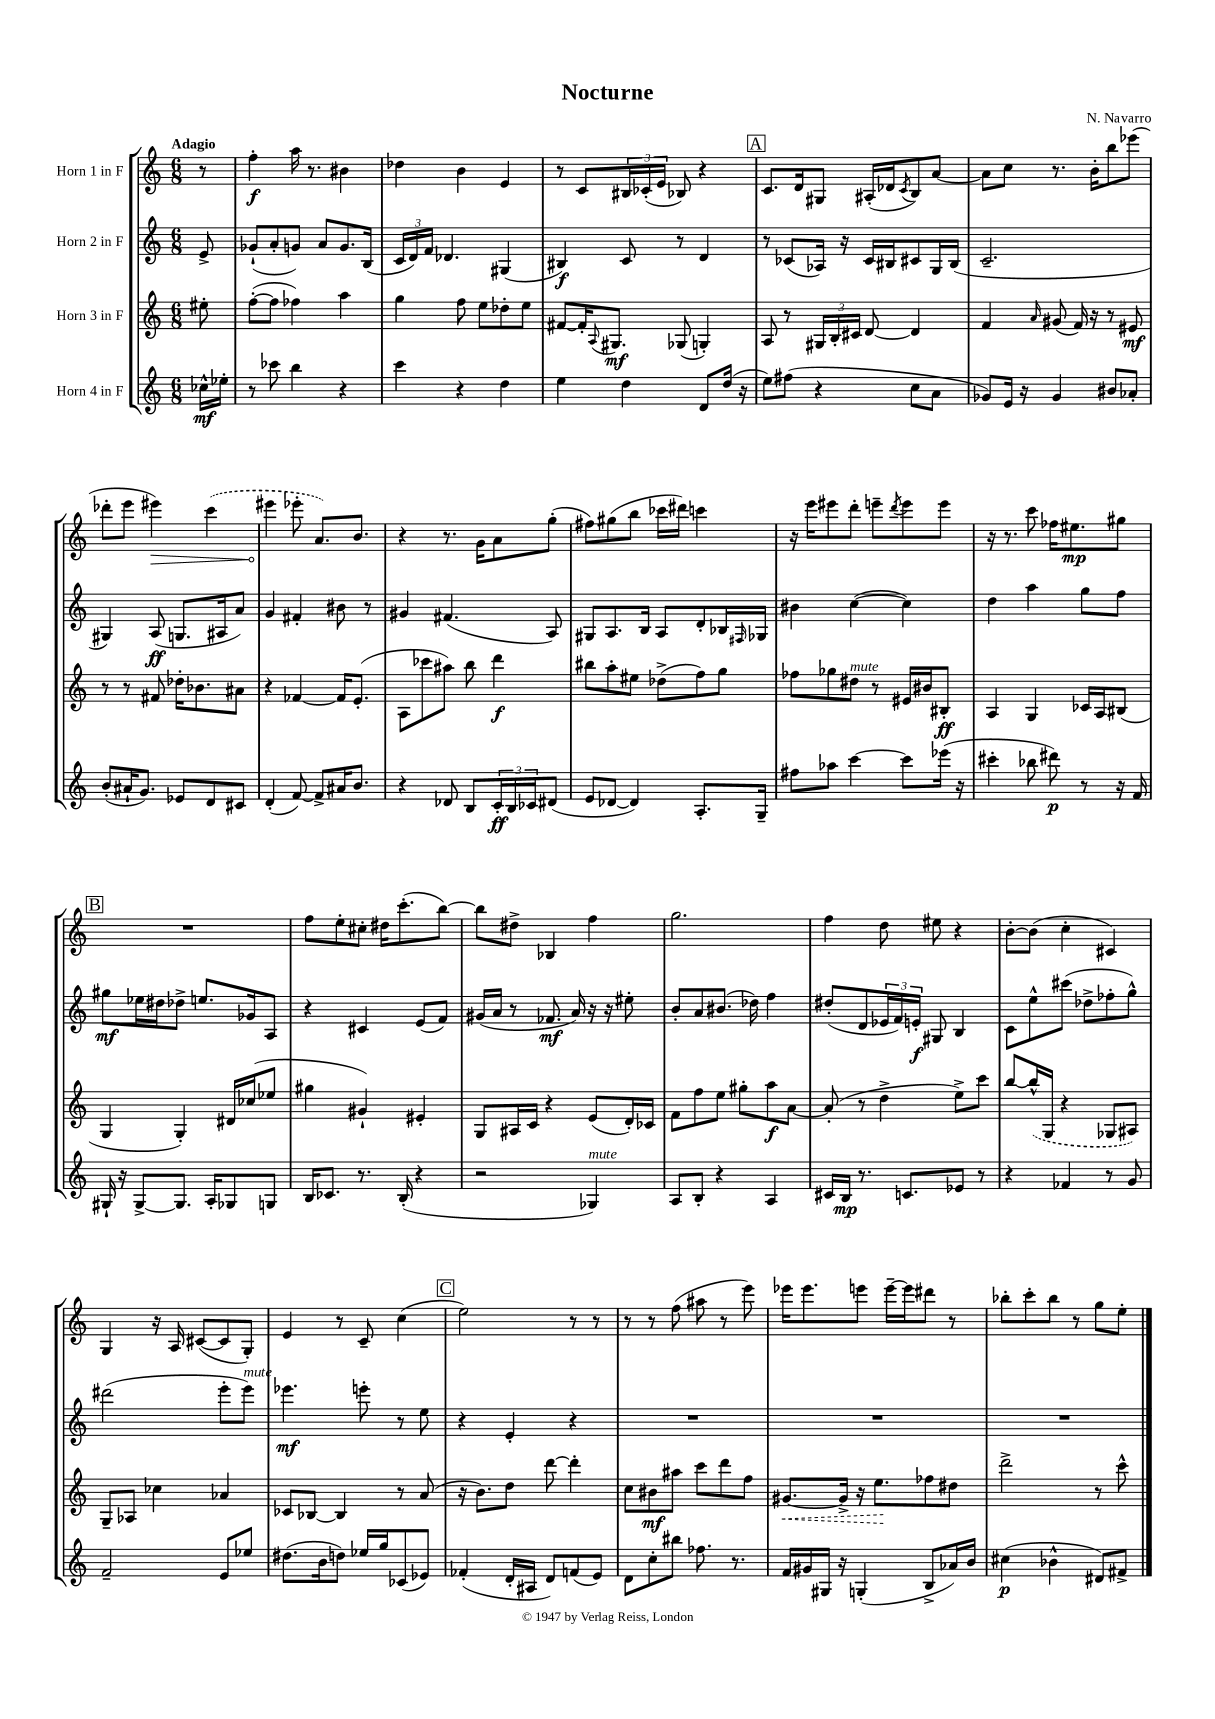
\header { title = "Nocturne" composer = "N. Navarro" }
<<
\new StaffGroup <<
\new Staff = "s0" \with { instrumentName = "Horn 1 in F" } {
    \clef treble \key c \major \numericTimeSignature \time 6/8 \partial 8 \tempo "Adagio"
    r8 |
    f''4-.\f a''16 r8. bis'4 |
    des''4 b'4 e'4 |
    r8 c'8 \tuplet 3/2 { bis16 ces'16-.( e'16 } bes8) r4 |
    \mark \markup { \box "A" } c'8. d'16 gis8 ais16-.( des'16 \acciaccatura { c'8 } b8) a'8~ |
    a'8 c''8 r8. b'16-. b''8 ees'''8( |
    des'''8-. e'''8 \once \override Hairpin.circled-tip = ##t eis'''4\>) \once \slurDashed c'''4( |
    eis'''4\! ees'''8-. a'8.) b'8. |
    r4 r8. g'16 a'8 g''8-.( |
    fis''8) gis''8( b''8 ces'''16 dis'''16) c'''4 |
    r16 e'''16 eis'''8 d'''8-. e'''8-- \acciaccatura { d'''8 } e'''8 e'''8 |
    r16 r8. c'''8 fes''16 eis''8.\mp gis''8 |
    \mark \markup { \box "B" } R2. |
    f''8 e''8-. cis''8-. dis''16 c'''8.-.( b''8~) |
    b''8 dis''8-> bes4 f''4 |
    g''2. |
    f''4 d''8 eis''8 r4 |
    b'8~-. b'8( c''4-. cis'4) |
    g4 r16 a16 cis'8~( cis'8 g8-.) |
    e'4 r8 c'8-- c''4( |
    \mark \markup { \box "C" } e''2) r8 r8 |
    r8 r8 f''8( ais''8 r8 e'''8) |
    ees'''16 ees'''8. e'''8 e'''16~-- e'''16 dis'''8 r8 |
    bes''8-. c'''8-. bes''8 r8 g''8 e''8-. \bar "|." |
}
\new Staff = "s1" \with { instrumentName = "Horn 2 in F" } {
    \clef treble \key c \major \numericTimeSignature \time 6/8 \partial 8
    e'8-> |
    ges'8-!( a'8-. g'8) a'8 g'8. b16( |
    \tuplet 3/2 { c'16 d'16) f'16 } des'4. gis4( |
    bis4\f) c'8 r8 d'4 |
    \mark \markup { \box "A" } r8 ces'8( aes16) r16 ces'16 bis16 cis'8 g16 bis16( |
    c'2.-- |
    gis4) a8\ff( g8. ais16 a'8) |
    g'4 fis'4-. bis'8 r8 |
    gis'4 fis'4.( a8) |
    gis8 a8. b16 a8 d'8-. bes16 \grace { fis16 } ges16 |
    bis'4 c''4~( c''4) |
    d''4 a''4 g''8 f''8 |
    \mark \markup { \box "B" } gis''8\mf ees''16 dis''16 des''8-> e''8. ges'16 a8 |
    r4 cis'4 e'8( f'8) |
    gis'16( a'16 r8 fes'8.\mf a'16) r16 r16 eis''8-. |
    b'8-. a'8 bis'8.( des''16) f''4 |
    dis''8-.( d'8 \tuplet 3/2 { ees'16 f'16) e'16-.\f } gis8 b4 |
    c'8 e''8-^ cis'''8( des''8-> fes''8-. g''8-^) |
    dis'''2( e'''8-. e'''8^\markup { \italic "mute" }) |
    ees'''4.\mf e'''8-. r8 e''8 |
    \mark \markup { \box "C" } r4 e'4-. r4 |
    R2. |
    R2. |
    R2. \bar "|." |
}
\new Staff = "s2" \with { instrumentName = "Horn 3 in F" } {
    \clef treble \key c \major \numericTimeSignature \time 6/8 \partial 8
    eis''8-. |
    f''8~-.( f''8 fes''4) a''4 |
    g''4 f''8 e''8 des''8-. e''8 |
    fis'8~ fis'16-. \appoggiatura { a8 } gis8.\mf ges8( g4-.) |
    \mark \markup { \box "A" } a8 r8 \tuplet 3/2 { gis16 b16-. cis'16 } d'8~ d'4 |
    f'4 \grace { a'16 } gis'8( f'16) r16 r8 eis'8\mf |
    r8 r8 fis'8 des''16-. bes'8. ais'8 |
    r4 fes'4~ fes'16 e'8.-.( |
    a8 ces'''8 ais''8) b''8 d'''4\f |
    bis''8 a''8-. eis''8 des''8->( f''8) g''8 |
    fes''8 ges''8 dis''8^\markup { \italic "mute" } r8 eis'16 bis'16 bis8-.\ff |
    a4 g4 ces'16 a16 bis8( |
    \mark \markup { \box "B" } g4 g4-.) dis'16 ces''16( ees''8 |
    gis''4 gis'4-!) eis'4-. |
    g8 ais16 c'16 r4 e'8( d'16-.) ces'16 |
    f'8 f''8 e''8 gis''8-. a''8\f a'8~ |
    a'8-.( r8 d''4-> e''8->) c'''8 |
    b''8~ \once \slurDashed b''16-^( g16 r4 ges8 ais8) |
    g8-- aes8 ces''4 aes'4 |
    ces'8 bes8~ bes4 r8 a'8( |
    \mark \markup { \box "C" } r16 b'8.) d''8 d'''8~ d'''4-. |
    c''8 bis'8\mf ais''8 c'''8 d'''8 f''8 |
    \once \override Hairpin.style = #'dashed-line gis'8.~\< gis'16-> r16 e''8.\! fes''8 dis''8 |
    d'''2-> r8 c'''8-^ \bar "|." |
}
\new Staff = "s3" \with { instrumentName = "Horn 4 in F" } {
    \clef treble \key c \major \numericTimeSignature \time 6/8 \partial 8
    ces''16-^\mf ees''16-. |
    r8 ces'''8 b''4 r4 |
    c'''4 r4 d''4 |
    e''4 d''4 d'8 d''16( r16 |
    \mark \markup { \box "A" } e''8) fis''8( r4 c''8 a'8 |
    ges'8) e'16 r16 ges'4 bis'8 aes'8-. |
    b'8-.( ais'16-! g'8.) ees'8 d'8 cis'8 |
    d'4-.( f'8~) f'8-> ais'16 b'8. |
    r4 des'8 b8 \tuplet 3/2 { c'16-.\ff b16 ces'16 } dis'8( |
    e'8 des'8~ des'4) a8.-. g16-- |
    fis''8 aes''8 c'''4~ c'''8 ees'''16( r16 |
    cis'''4-. bes''8 dis'''8\p) r8 r16 f'16 |
    \mark \markup { \box "B" } gis16-! r16 gis8~-> gis8. a16-. ges8 g8 |
    b16 ces'8. r8. b16-.( r4 |
    r2 ges4^\markup { \italic "mute" }) |
    a8 b8-. r4 a4 |
    cis'16 b16\mp r8. c'8. ees'8 r8 |
    r4 fes'4 r8 g'8 |
    f'2-- e'8 ees''8 |
    dis''8.( b'16 d''8) ees''16 g''16 ces'8( ees'8) |
    \mark \markup { \box "C" } fes'4-.( d'16-. ais16 d'8) f'8( e'8) |
    d'8 c''8-. bis''8 fes''8. r8. |
    f'16 gis'16 gis16 r16 g4-.( b8-> aes'16) b'16 |
    cis''4\p( bes'4-^ dis'8) fis'8-> \bar "|." |
}
>>
>>
\layout { \context { \Score \remove "Bar_number_engraver" } }
